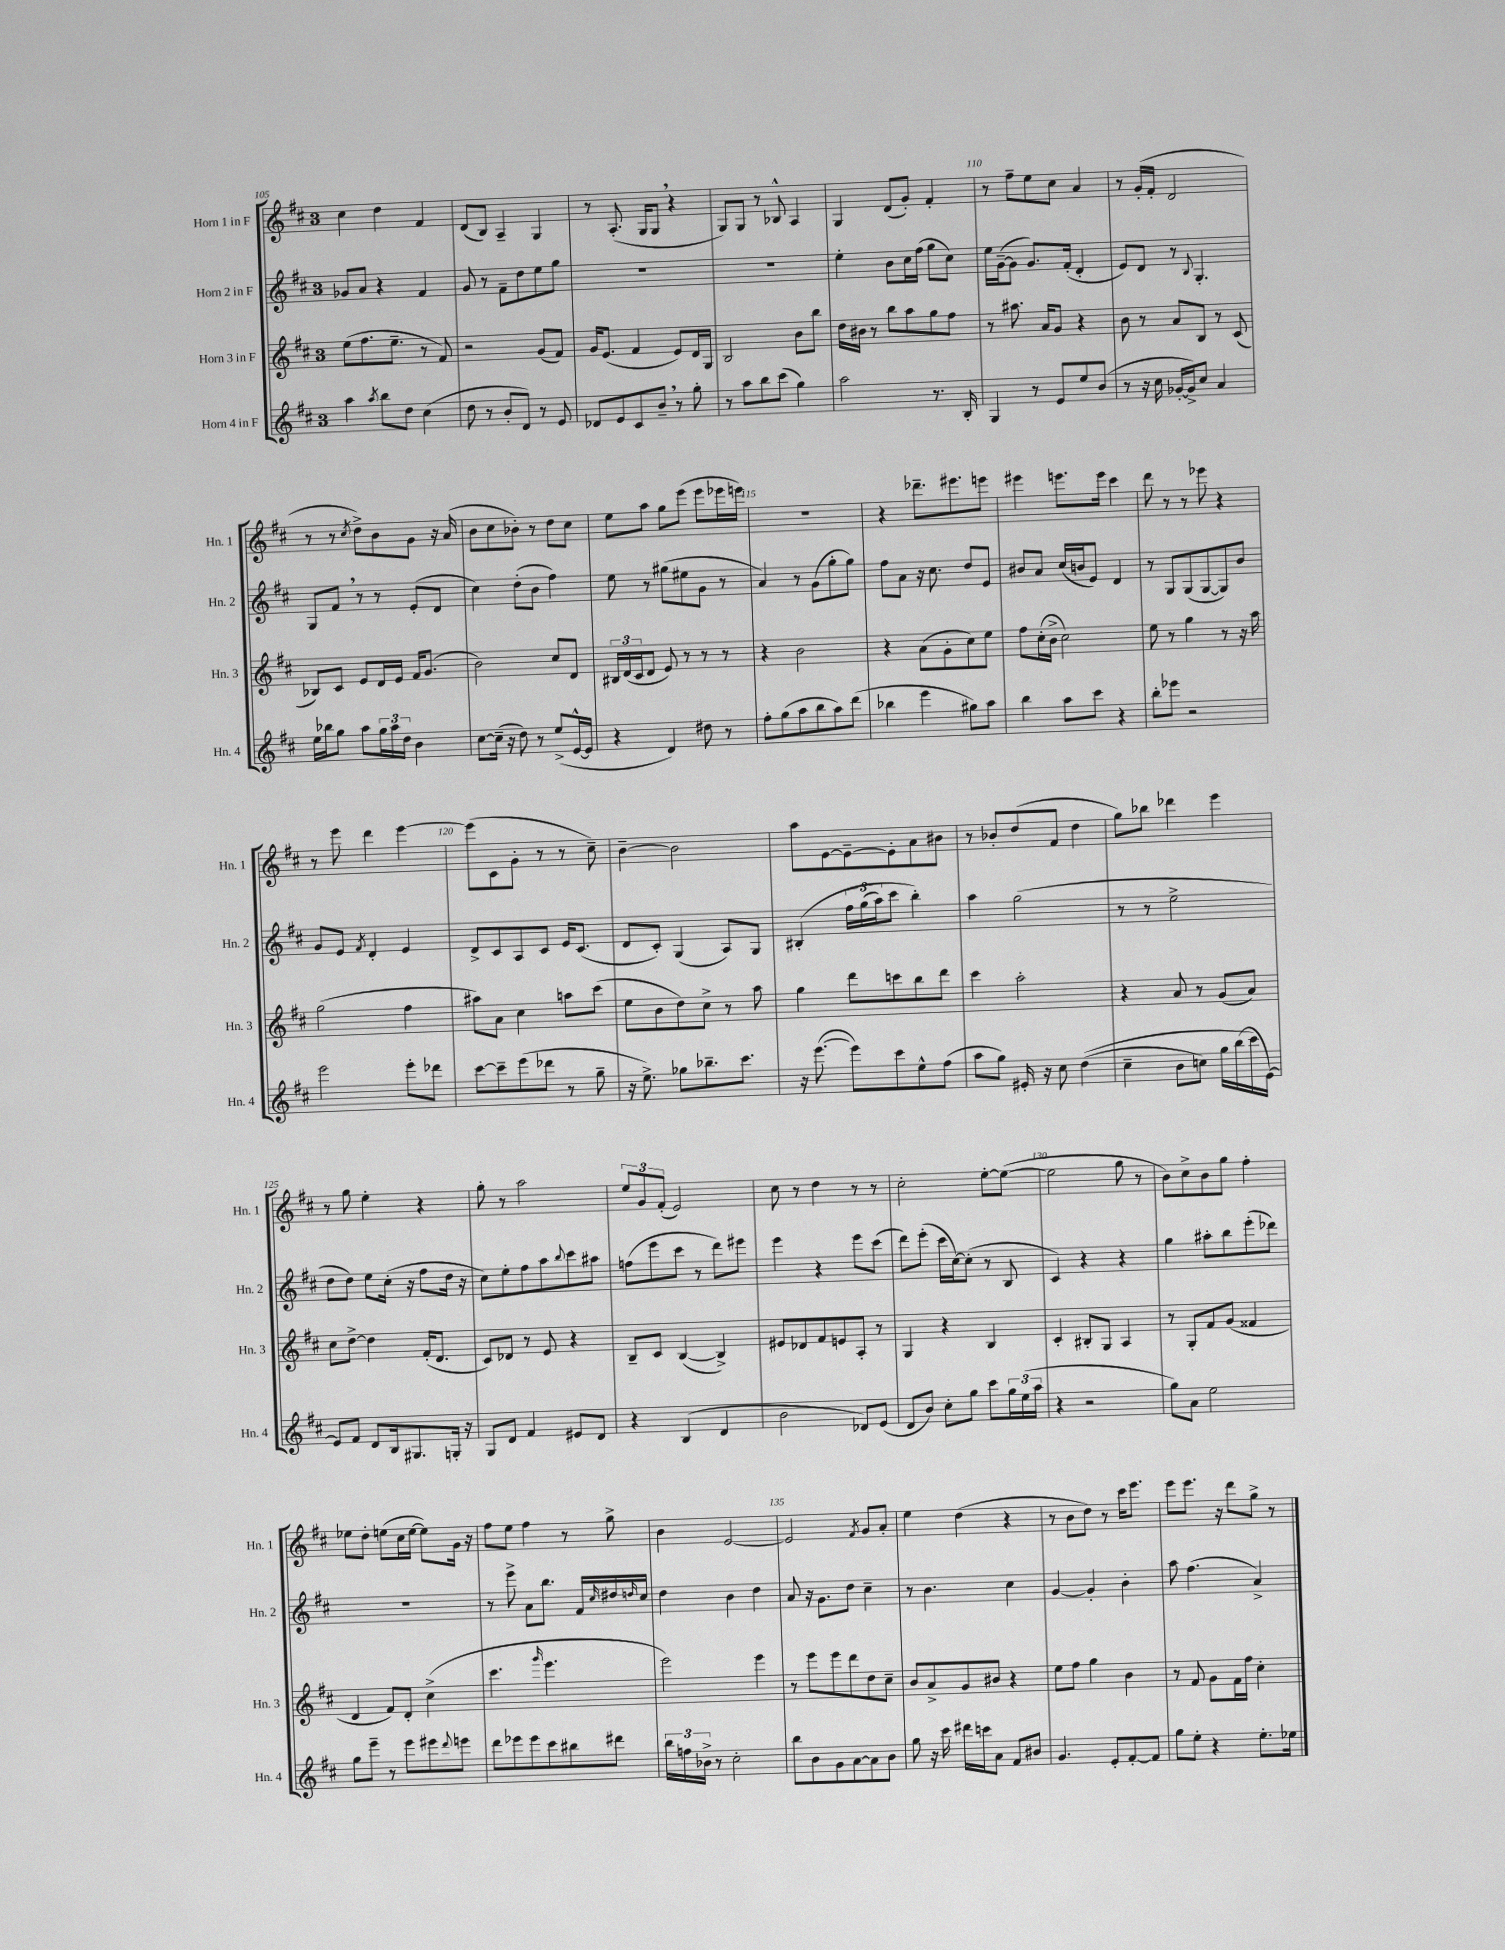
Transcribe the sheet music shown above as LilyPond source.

<<
\new StaffGroup <<
\new Staff = "s0" \with { instrumentName = "Horn 1 in F" shortInstrumentName = "Hn. 1" } {
    \clef treble \key d \major \once \override Staff.TimeSignature.style = #'single-digit \time 3/4
    cis''4 d''4 fis'4 |
    d'8( b8) a4-- g4 |
    r8 a8.-.( g16 g8 \breathe r4 |
    g8) g8 r8 bes8-^ a4 |
    g4 d'8( g'8-.) fis'4-. |
    r8 fis''8-- e''8 cis''8 a'4 |
    r8 g'16-.( fis'16-. d'2 |
    r8 r8 \acciaccatura { cis''8 } d''8->) b'8 g'8 r16 a'16( |
    b'8 cis''8 bes'8-.) r8 d''8 cis''8 |
    e''8 a''8 g''8 e'''8( e'''8 ees'''16 e'''16) |
    R2. |
    r4 des'''8.-- eis'''8. e'''8 |
    eis'''4 e'''8. e'''16 cis'''4 |
    d'''8 r8 r8 ees'''8 r4 |
    r8 e'''8 d'''4 e'''4~ |
    e'''8( cis'8 g'8-. r8 r8 cis''8--) |
    b'4~-- b'2 |
    a''8 e'8~ e'8~-- e'8-. a'8 bis'8 |
    r8 bes'8-. d''8( fis'8 d''4 |
    g''8) bes''8 des'''4 e'''4 |
    r8 g''8 e''4-. r4 |
    g''8-. r8 a''2 |
    \tuplet 3/2 { e''8 g'8 fis'8-.( } e'2) |
    cis''8 r8 d''4 r8 r8 |
    cis''2-. e''8~-. e''8~( |
    e''2 g''8 r8 |
    b'8) cis''8-> b'8 g''8 fis''4-. |
    ees''8 d''8-. e''8( cis''16 e''16~ e''8) g'16 r16 |
    fis''8 e''8 fis''4 r8 g''8-> |
    b'4 e'2~ |
    e'2 \acciaccatura { fis'8 } g'8 a'8-. |
    e''4 d''4( r4 |
    r8 b'8 d''8) r8 cis'''16 e'''8. |
    e'''8 e'''8. r16 d'''8 g''8-> r8 \bar "|." |
}
\new Staff = "s1" \with { instrumentName = "Horn 2 in F" shortInstrumentName = "Hn. 2" } {
    \clef treble \key d \major \once \override Staff.TimeSignature.style = #'single-digit \time 3/4
    ges'8 a'8 r4 fis'4 |
    g'8 r8 fis'8-- d''8 e''8 g''8 |
    R2. |
    R2. |
    e''4-. b'8 cis''16 fis''16( g''8 cis''8) |
    e''16 g'16~--( g'8 g'8.) fis'16-.( d'4-. |
    e'8) d'8 r8 \appoggiatura { b8 } g4.-. |
    g8 fis'8 \breathe r8 r8 e'8-.( d'8 |
    cis''4) d''8-.( b'8 fis''4) |
    e''8 r8 gis''8( eis''8 g'8 r8 |
    a'4) r8 g'8( g''8-. g''8) |
    fis''8 a'8 r16 cis''8. d''8 e'8 |
    bis'8 a'8 cis''16( b'16 e'8) d'4 |
    r8 g8 g8( g8~ g8) b'8 |
    g'8 e'8 \acciaccatura { fis'8 } d'4-. e'4 |
    d'8-> cis'8 a8 cis'8 e'16 cis'8.( |
    d'8 cis'8-.) g4( a8) g8 |
    bis4-.\( \tuplet 3/2 { fis''16 g''16( a''16) } cis'''8 b''4-.\) |
    a''4 g''2( |
    r8 r8 e''2-> |
    d''8 d''8) e''8 cis''16-.( r16 fis''8 d''16 r16 |
    cis''8) e''8-. fis''8 a''8 \appoggiatura { b''8 } cis'''8 ais''8 |
    f''8( e'''8 cis'''8 r8 d'''8) eis'''8 |
    e'''4 r4 e'''8 cis'''8( |
    d'''8) e'''8-.( cis'''16 cis''16~) cis''8-.( r8 b8 |
    cis'4) r4 r4 |
    g''4 ais''8-. b''8 e'''8-.( des'''8) |
    R2. |
    r8 e'''8-> a'8 b''8. fis'16 \grace { cis''16 } dis''16 \grace { d''16 } cis''16 |
    d''4 b'4 d''4 |
    a'8 r16 g'8. d''8 cis''4-- |
    r8 b'4. cis''4 |
    g'4~ g'4-. b'4-. |
    a''8 fis''4.( a'4->) \bar "|." |
}
\new Staff = "s2" \with { instrumentName = "Horn 3 in F" shortInstrumentName = "Hn. 3" } {
    \clef treble \key d \major \once \override Staff.TimeSignature.style = #'single-digit \time 3/4
    e''8( fis''8. e''8.-- r8 fis'8) |
    r2 g'8( fis'8) |
    g'16 e'8.( fis'4 e'8) d'16 g16 |
    b2 b'8 b''8 |
    d''16 bis'16 r8 b''8 a''8 g''8 fis''8 |
    r8 ais''8. a'16 g'8 r4 |
    b'8 r8 a'8 b8 r8 cis'8( |
    bes8) cis'8 e'8 d'16 e'16 fis'16 g'8.( |
    b'2) cis''8 d'8 |
    \tuplet 3/2 { bis16 d'16( cis'16 } d'8 e'8) r8 r8 r8 |
    r4 b'2 |
    r4 a'8( g'8-. cis''8) e''8 |
    fis''8 cis''16-.( b'16-> cis''2) |
    e''8 r8 g''4 r8 r16 a''16 |
    g''2( fis''4 |
    ais''8) a'8 cis''4 a''8 cis'''8( |
    e''8 b'8 d''8) cis''8-> r8 a''8 |
    g''4 d'''8 c'''8 b''8 d'''8 |
    cis'''4 a''2-. |
    r4 a'8 r8 g'8( a'8) |
    cis''8 d''8~-> d''4 fis'16-.( d'8. |
    cis'8) des'8 r8 e'8 r4 |
    b8-- cis'8 b4~( b4->) |
    eis'8 des'8 fis'8 e'8 a8-. r8 |
    g4 r4 b4 |
    cis'4-. bis8-. g8 a4 |
    r8 g8-. fis'8 g'8( fisis'4 |
    d'4 fis'8) d'8-. cis''4->( |
    cis'''4. \grace { g'''16 } e'''4. |
    e'''2) e'''4 |
    r8 e'''8 e'''8 d'''8 d''8 cis''8-- |
    b'8 a'8-> g'8 bis'8 r4 |
    e''8 fis''8 g''4 b'4 |
    r8 fis'8 g'8 fis'16 fis''16 cis''4-. \bar "|." |
}
\new Staff = "s3" \with { instrumentName = "Horn 4 in F" shortInstrumentName = "Hn. 4" } {
    \clef treble \key d \major \once \override Staff.TimeSignature.style = #'single-digit \time 3/4
    a''4 \acciaccatura { a''8 } b''8 d''8 cis''4( |
    d''8 r8 b'8-. d'8) r8 e'8 |
    des'8 e'8 cis'8 b'8-- \breathe r8 g''8-. |
    r8 a''8 b''8 cis'''8( g''4) |
    a''2 r8. b16-. |
    g4 r8 e'8 e''8 b'8( |
    r8 r16 cis''16 ges'16~-. ges'16->) cis''8 a'4 |
    e''16 bes''16 g''8 a''8 \tuplet 3/2 { g''16 a''16 d''16 } b'4 |
    cis''8~ cis''16--( r16 d''8) r8 e''8->( e'16~-^ e'16 |
    r4 d'4) dis''8 r8 |
    fis''8-. g''8( a''8 b''8 a''8) d'''8( |
    bes''4 e'''4 gis''8) a''8 |
    b''4 a''8 cis'''8 r4 |
    b''8-. ees'''8 r2 |
    e'''2 e'''8-. des'''8 |
    cis'''8~ cis'''8-- e'''8( des'''8 r8 g''8-- |
    r16 e''8.->) ges''8 bes''8.-- cis'''8. |
    r16 e'''8.~( e'''8) cis'''8 e''8-^ fis''8( |
    a''8 g''8) eis'16-. r16 cis''8 d''4(\( |
    cis''4-- b'8 c''8) g''16 b''16( cis'''16\) e'16~) |
    e'8 fis'8 d'8 b16 gis8. g16-. r16 |
    g8 d'8 fis'4 eis'8 d'8 |
    r4 b4( d'4 |
    b'2 des'8) e'8( |
    d'8 b'8) cis''8-. g''8 cis'''8 \tuplet 3/2 { g''16 e''16( a''16 } |
    r4 r2 |
    g''8) a'8 e''2 |
    g''8 e'''8-- r8 e'''8 eis'''8 \appoggiatura { d'''8 } e'''8 |
    d'''8 ees'''8 ees'''8 cis'''8 bis''8 dis'''8 |
    \tuplet 3/2 { b''16 f''16 bes'16-> } r8 cis''2-. |
    b''8 b'8 g'8 a'8~ a'8 b'8 |
    g''8 r16 cis'''16 dis'''16 c'''16 a'8 fis'8 bis'8 |
    g'4. e'8-. fis'8~-. fis'8 |
    g''8 e''8-. r4 e''8.-. ees''16 \bar "|." |
}
>>
>>
\layout { \context { \Score currentBarNumber = #105 \override BarNumber.break-visibility = ##(#f #t #t) barNumberVisibility = #(every-nth-bar-number-visible 5) } }
